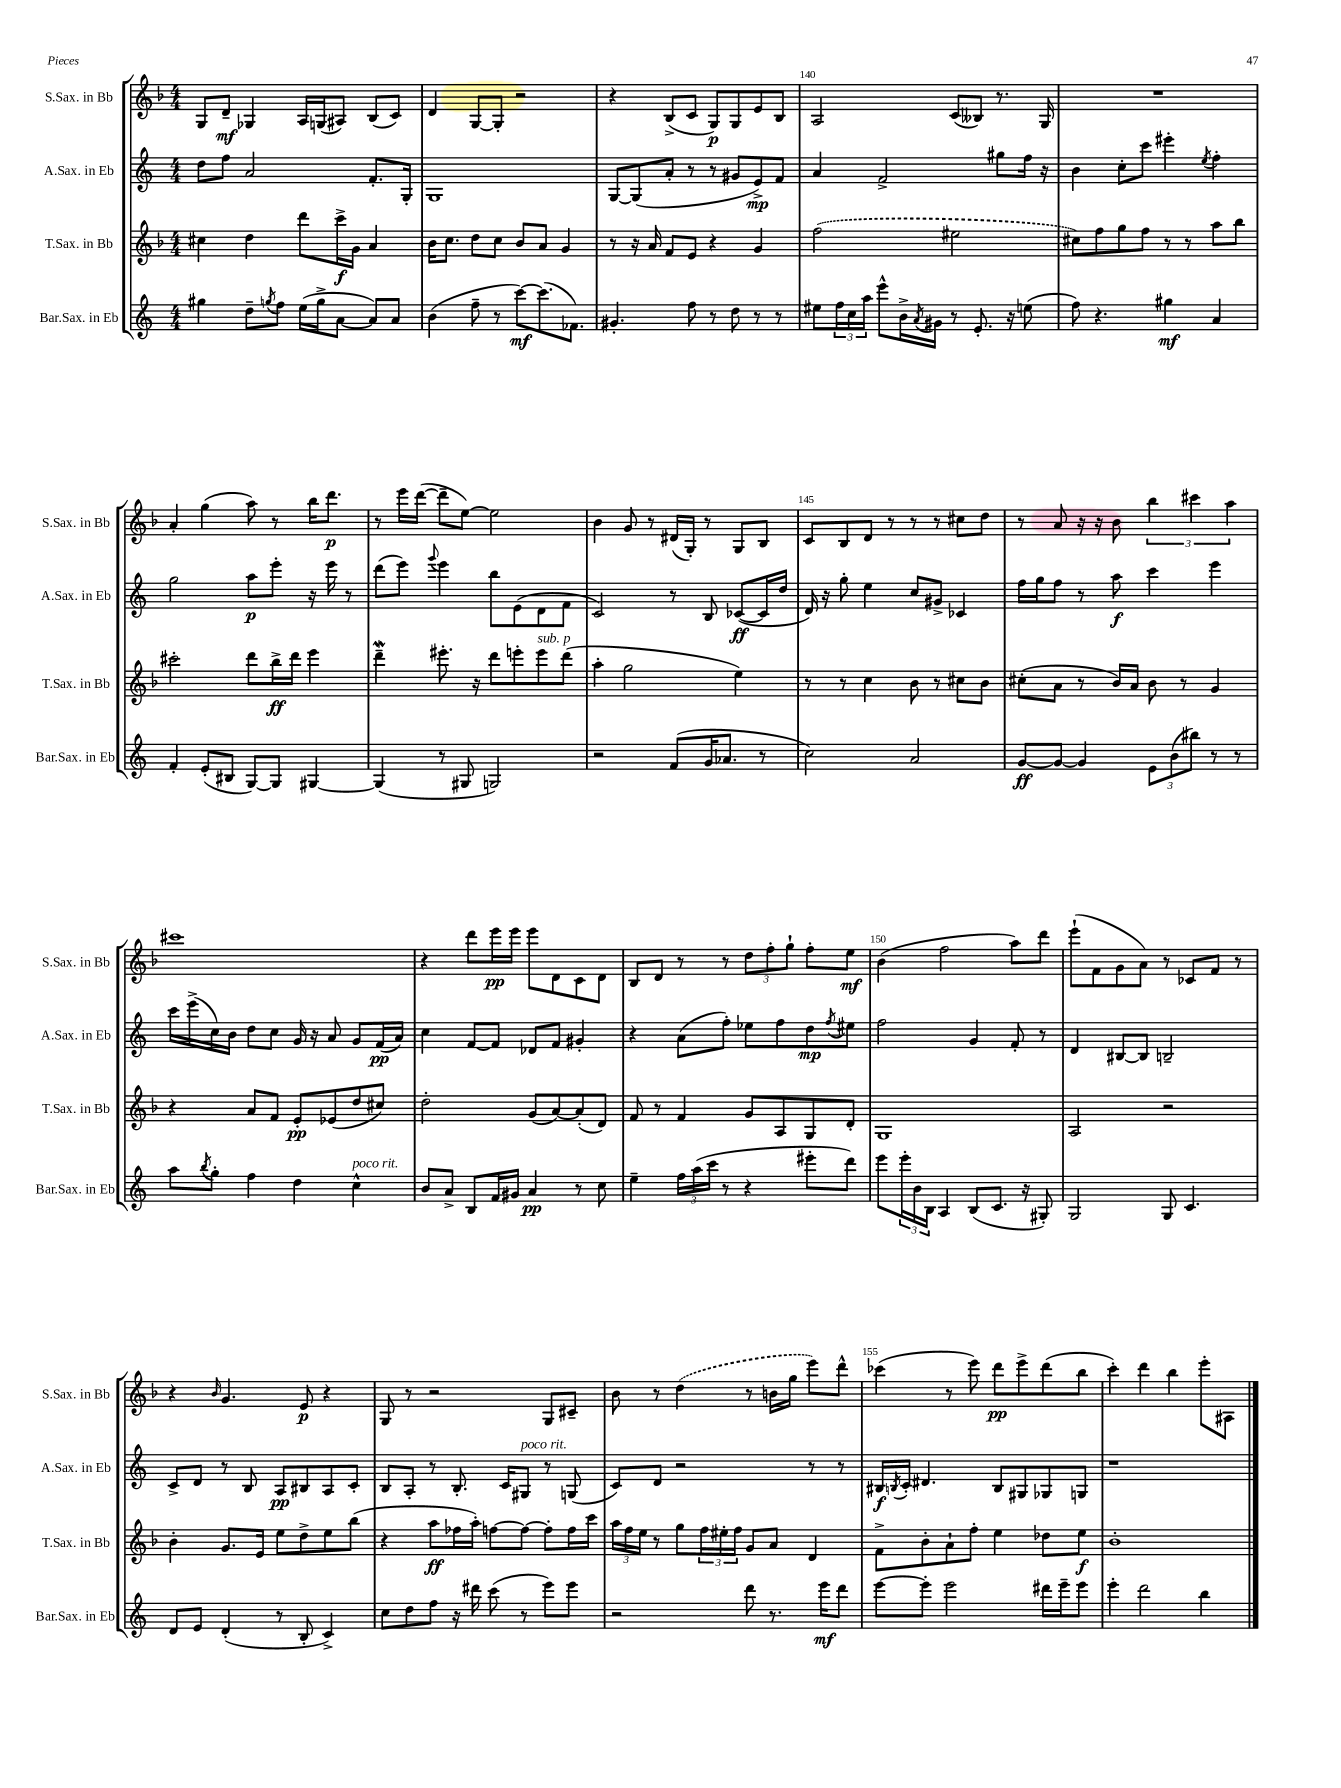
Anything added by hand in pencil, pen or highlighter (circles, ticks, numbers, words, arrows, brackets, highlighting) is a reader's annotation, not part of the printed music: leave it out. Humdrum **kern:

**kern	**dynam	**kern	**dynam	**kern	**dynam	**kern	**dynam
*part4	*part4	*part3	*part3	*part2	*part2	*part1	*part1
*staff4	*staff4	*staff3	*staff3	*staff2	*staff2	*staff1	*staff1
*I"Bar.Sax. in Eb	*	*I"T.Sax. in Bb	*	*I"A.Sax. in Eb	*	*I"S.Sax. in Bb	*
*I'Bar.Sax. in Eb	*	*I'T.Sax. in Bb	*	*I'A.Sax. in Eb	*	*I'S.Sax. in Bb	*
*clefG2	*	*clefG2	*	*clefG2	*	*clefG2	*
*k[]	*	*k[b-]	*	*k[]	*	*k[b-]	*
*M4/4	*	*M4/4	*	*M4/4	*	*M4/4	*
=137	=137	=137	=137	=137	=137	=137	=137
4gg#X\	.	4cc#X\	.	8dd\L	.	8G/L	.
.	.	.	.	8ff\J	.	8d~/J	mf
8dd~\L	.	4dd\	.	2a/	.	4G-X/	.
8qggn/	.	.	.	.	.	.	.
8ff\J	.	.	.	.	.	.	.
(16ee\LL	.	8ddd\L	.	.	.	16A/LL	.
16gg^\J	.	.	.	.	.	(16Gn/J	.
[8a\J	.	16ccc^\L	f	.	.	8A#X/J)	.
.	.	16g\JJ	.	.	.	.	.
8a/L])	.	4a/	.	8.f'/L	.	(8B-/L	.
8a/J	.	.	.	.	.	8c/J)	.
.	.	.	.	16G'/Jk	.	.	.
=138	=138	=138	=138	=138	=138	=138	=138
(4b\	.	16b-\KL	.	1G	.	4d/	.
.	.	8.cc\J	.	.	.	.	.
8ff~\	.	8dd\L	.	.	.	[8G/L	.
8r	.	8cc\J	.	.	.	8G'/J]	.
[8ccc\L)	mf	8b-/L	.	.	.	2r	.
(8.ccc\]	.	8a/J	.	.	.	.	.
.	.	4g/	.	.	.	.	.
8.f-X\J)	.	.	.	.	.	.	.
=139	=139	=139	=139	=139	=139	=139	=139
4.g#X'/	.	8r	.	[8G/L	.	4r	.
.	.	16r	.	(8G/]	.	.	.
.	.	16a/	.	.	.	.	.
.	.	8f/L	.	8a'/J	.	(8B-^/L	.
8ff\	.	8e/J	.	8r	.	8c/J	.
8r	.	4r	.	8r	.	8G/L)	p
8dd\	.	.	.	8g#X/L	.	8G/	.
8r	.	4g/	.	8e^/)	mp	8e/	.
8r	.	.	.	8f/J	.	8B-/J	.
=140	=140	=140	=140	=140	=140	=140	=140
8ee#X\L	.	(2ff\	.	4a/	.	2A/	.
24ff\L	.	.	.	.	.	.	.
24cc\	.	.	.	.	.	.	.
24aa\JJ	.	.	.	.	.	.	.
8eee^^\L	.	.	.	2f^/	.	.	.
16b^\L	.	.	.	.	.	.	.
8qa/	.	.	.	.	.	.	.
16g#X\JJ	.	.	.	.	.	.	.
8r	.	2ee#X\	.	.	.	(8c/L	.
8.e'/	.	.	.	.	.	8B--X/J)	.
.	.	.	.	8gg#X\L	.	8.r	.
16r	.	.	.	.	.	.	.
(8een\	.	.	.	16ff\Jk	.	.	.
.	.	.	.	16r	.	16G/	.
=141	=141	=141	=141	=141	=141	=141	=141
8ff\)	.	8cc#X\L)	.	4b\	.	1r	.
4.r	.	8ff\	.	.	.	.	.
.	.	8gg\	.	8cc'\L	.	.	.
.	.	8ff\J	.	8ccc\J	.	.	.
4gg#X\	mf	8r	.	4eee#X'\	.	.	.
.	.	8r	.	.	.	.	.
.	.	.	.	8qee/	.	.	.
4a/	.	8aa\L	.	4ff'\	.	.	.
.	.	8bb-\J	.	.	.	.	.
!!LO:LB:g=z
=142	=142	=142	=142	=142	=142	=142	=142
4f'/	.	2ccc#X'\	.	2gg\	.	4a'/	.
(8e'/L	.	.	.	.	.	(4gg\	.
8B#X/J	.	.	.	.	.	.	.
[8G/L)	.	8ddd\L	.	8aa\L	p	8aa\)	.
8G/J]	.	16bb-^\L	ff	8eee'\J	.	8r	.
.	.	16ddd\JJ	.	.	.	.	.
[4G#X/	.	4eee\	.	16r	.	16bb-\KL	.
.	.	.	.	16eee\	.	8.ddd\J	p
.	.	.	.	8r	.	.	.
=143	=143	=143	=143	=143	=143	=143	=143
(4G#/]	.	4dddW~\	.	(8ddd\L	.	8r	.
.	.	.	.	8eee\J)	.	16eee\LL	.
.	.	.	.	.	.	([16ddd\JJ	.
.	.	.	.	8qqggg/	.	.	.
8r	.	8.eee#X'\	.	4eee\	.	8ddd~\L]	.
8G#X/	.	.	.	.	.	[8ee\J)	.
.	.	16r	.	.	.	.	.
2Gn/)	.	8ddd\L	.	8bb\L	.	2ee\]	.
.	.	8eeen'\	.	(8e\	.	.	.
!	!	!LO:TX:a:i:t=sub. p	!	!	!	!	!
.	.	8eee\	.	8d\	.	.	.
.	.	(8ddd\J	.	8f\J	.	.	.
=144	=144	=144	=144	=144	=144	=144	=144
2r	.	4aa'\	.	2c/)	.	4b-\	.
.	.	2gg\	.	.	.	8g/	.
.	.	.	.	.	.	8r	.
(8f/L	.	.	.	8r	.	(16d#X/LL	.
.	.	.	.	.	.	16G'/JJ)	.
16g/K	.	.	.	8B/	.	8r	.
8.a-X/J	.	.	.	.	.	.	.
.	.	4ee\)	.	([8c-X/L	ff	8G/L	.
8r	.	.	.	16c-/L]	.	8B-/J	.
.	.	.	.	16dd/JJ	.	.	.
=145	=145	=145	=145	=145	=145	=145	=145
2cc\)	.	8r	.	16d/)	.	8c/L	.
.	.	.	.	16r	.	.	.
.	.	8r	.	8gg'\	.	8B-/	.
.	.	4cc\	.	4ee\	.	8d/J	.
.	.	.	.	.	.	8r	.
2a/	.	8b-\	.	8cc/L	.	8r	.
.	.	8r	.	8g#X^/J	.	8r	.
.	.	8cc#X\L	.	4c-X/	.	8cc#X\L	.
.	.	8b-\J	.	.	.	8dd\J	.
=146	=146	=146	=146	=146	=146	=146	=146
[8g/L	ff	(8cc#X'\L	.	16ff\LL	.	8r	.
.	.	.	.	16gg\J	.	.	.
8g/J_	.	8a\J	.	8ff\J	.	8a/	.
4g/]	.	8r	.	8r	.	16r	.
.	.	.	.	.	.	16r	.
.	.	16b-/LL)	.	8aa\	f	8b-\	.
.	.	16a/JJ	.	.	.	.	.
12e\L	.	8b-\	.	4ccc\	.	6bb-\	.
(12b\	.	.	.	.	.	.	.
.	.	8r	.	.	.	.	.
12bb#X\J)	.	.	.	.	.	6ccc#X\	.
8r	.	4g/	.	4eee\	.	.	.
.	.	.	.	.	.	6aa\	.
8r	.	.	.	.	.	.	.
!!LO:LB:g=z
=147	=147	=147	=147	=147	=147	=147	=147
8aa\L	.	4r	.	16ccc\LL	.	1ccc#X	.
.	.	.	.	(16eee^\	.	.	.
8qbb/	.	.	.	.	.	.	.
8gg'\J	.	.	.	16cc\)	.	.	.
.	.	.	.	16b\JJ	.	.	.
4ff\	.	8a/L	.	8dd\L	.	.	.
.	.	8f/J	.	8cc\J	.	.	.
4dd\	.	8e'/L	pp	16g/	.	.	.
.	.	.	.	16r	.	.	.
.	.	(8e-X/	.	8a/	.	.	.
!LO:TX:a:i:t=poco rit.	!	!	!	!	!	!	!
4cc^^\	.	8dd/	.	8g/L	.	.	.
.	.	8cc#X/J)	.	(16f/L	pp	.	.
.	.	.	.	16a/JJ)	.	.	.
=148	=148	=148	=148	=148	=148	=148	=148
8b/L	.	2dd'\	.	4cc\	.	4r	.
8a^/J	.	.	.	.	.	.	.
8B/L	.	.	.	[8f/L	.	8ddd\L	.
16f/L	.	.	.	8f/J]	.	16eee\L	pp
16g#X/JJ	.	.	.	.	.	16eee\JJ	.
4a/	pp	(8g/L	.	8d-X/L	.	8eee\L	.
.	.	[8a/)	.	8f/J	.	8d\	.
8r	.	(8a'/]	.	4g#X'/	.	8c\	.
8cc\	.	8d/J)	.	.	.	8d\J	.
=149	=149	=149	=149	=149	=149	=149	=149
4ee~\	.	8f/	.	4r	.	8B-/L	.
.	.	8r	.	.	.	8d/J	.
24ff\LL	.	4f/	.	(8a\L	.	8r	.
(24aa\	.	.	.	.	.	.	.
24ccc\JJ	.	.	.	.	.	.	.
8r	.	.	.	8ff'\J)	.	8r	.
4r	.	8g/L	.	8ee-X\L	.	12dd\L	.
.	.	.	.	.	.	12ff'\	.
.	.	8A/	.	8ff\	.	.	.
.	.	.	.	.	.	12gg`\J	.
8eee#X'\L	.	8G/	.	8dd\	mp	8ff'\L	.
.	.	.	.	8qff/	.	.	.
8ddd\J)	.	8d'/J	.	8ee#X\J	.	8ee\J	mf
=150	=150	=150	=150	=150	=150	=150	=150
8eee\L	.	1G	.	2ff\	.	(4b-\	.
24eee'\L	.	.	.	.	.	.	.
24b\	.	.	.	.	.	.	.
24B\JJ	.	.	.	.	.	.	.
4A/	.	.	.	.	.	2ff\	.
(8B/L	.	.	.	4g/	.	.	.
8.c/J	.	.	.	.	.	.	.
.	.	.	.	8f'/	.	8aa\L)	.
16r	.	.	.	.	.	.	.
8G#X'/)	.	.	.	8r	.	8ddd\J	.
=151	=151	=151	=151	=151	=151	=151	=151
2G/	.	2A/	.	4d/	.	(8eee`\L	.
.	.	.	.	.	.	8f\	.
.	.	.	.	[8B#X/L	.	8g\	.
.	.	.	.	8B#/J]	.	8a\J)	.
8G/	.	2r	.	2Bn~/	.	8r	.
4.c/	.	.	.	.	.	8c-X/L	.
.	.	.	.	.	.	8f/J	.
.	.	.	.	.	.	8r	.
!!LO:LB:g=z
=152	=152	=152	=152	=152	=152	=152	=152
8d/L	.	4b-'\	.	8c^/L	.	4r	.
8e/J	.	.	.	8d/J	.	.	.
.	.	.	.	.	.	16qqb-/	.
(4d'/	.	8.g/L	.	8r	.	4.g/	.
.	.	.	.	8B/	.	.	.
.	.	16e/Jk	.	.	.	.	.
8r	.	8ee\L	.	8A/L	pp	.	.
8B'/	.	8dd^\	.	8B#X/	.	8e/	p
4c^/)	.	8ee\	.	8A/	.	4r	.
.	.	(8bb-\J	.	8c'/J	.	.	.
=153	=153	=153	=153	=153	=153	=153	=153
8cc\L	.	4r	.	8B/L	.	8G/	.
8dd\	.	.	.	8A'/J	.	8r	.
8ff\J	.	8aa\L	ff	8r	.	2r	.
16r	.	16ff-X\L	.	8.B'/	.	.	.
16ddd#X\	.	16aa'\JJ)	.	.	.	.	.
(8ccc\	.	[8ffn\L	.	.	.	.	.
.	.	.	.	16c/KL	.	.	.
!	!	!	!	!LO:TX:a:i:t=poco rit.	!	!	!
8r	.	8ff\J_	.	8G#X/J	.	.	.
8eee\L)	.	8ff'\L]	.	8r	.	8G/L	.
8eee\J	.	16ff\L	.	(8Gn/	.	8c#X~/J	.
.	.	16ccc\JJ	.	.	.	.	.
=154	=154	=154	=154	=154	=154	=154	=154
2r	.	24aa\LL	.	8c/L)	.	8b-\	.
.	.	24ff\	.	.	.	.	.
.	.	24ee\JJ	.	.	.	.	.
.	.	8r	.	8d/J	.	8r	.
.	.	8gg\L	.	2r	.	(4dd\	.
.	.	24ff\L	.	.	.	.	.
.	.	24ee#X'\	.	.	.	.	.
.	.	24ff\JJ	.	.	.	.	.
8ddd\	.	8g/L	.	.	.	8r	.
8.r	.	8a/J	.	.	.	16bn\LL	.
.	.	.	.	.	.	16gg\JJ	.
.	.	4d/	.	8r	.	8eee\L)	.
16eee\KL	mf	.	.	.	.	.	.
8ddd\J	.	.	.	8r	.	8ddd^^\J	.
=155	=155	=155	=155	=155	=155	=155	=155
[8eee\L	.	8f^\L	.	16B#X/LL	f	(4ccc-X\	.
.	.	.	.	8qBn/	.	.	.
.	.	.	.	16c'/JJ	.	.	.
8eee'\J]	.	8b-'\	.	4.d#X/	.	.	.
2eee\	.	8a`\	.	.	.	8r	.
.	.	8ff'\J	.	.	.	8eee\)	.
.	.	4ee\	.	8B/L	.	8ddd\L	pp
.	.	.	.	8G#X/	.	8eee^\	.
16ddd#X\LL	.	8dd-X\L	.	8G-X/	.	(8ddd\	.
16eee~\J	.	.	.	.	.	.	.
8eee\J	.	8ee\J	f	8Gn/J	.	8bb-\J	.
=156	=156	=156	=156	=156	=156	=156	=156
4eee'\	.	1b-'	.	1r	.	4ccc'\)	.
2ddd\	.	.	.	.	.	4ddd\	.
.	.	.	.	.	.	4bb-\	.
4bb\	.	.	.	.	.	8eee'\L	.
.	.	.	.	.	.	8A#X\J	.
==	==	==	==	==	==	==	==
*-	*-	*-	*-	*-	*-	*-	*-
